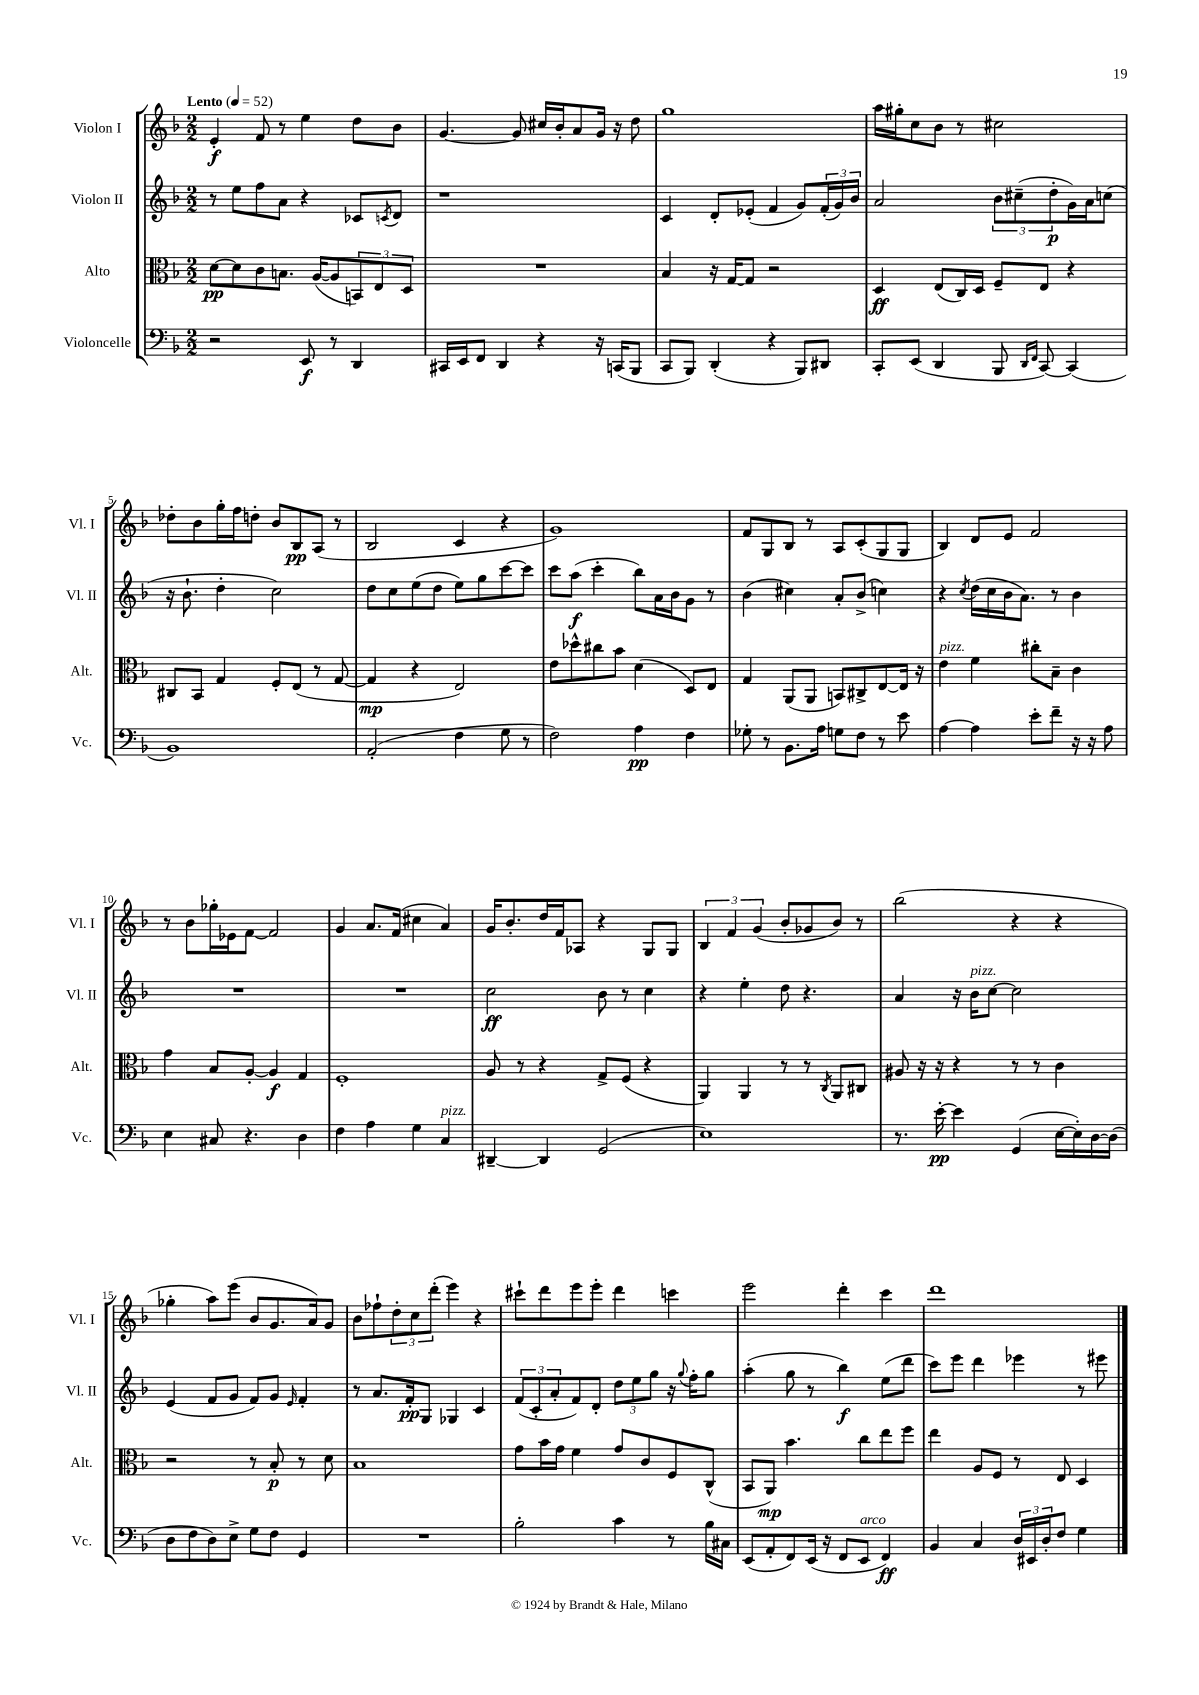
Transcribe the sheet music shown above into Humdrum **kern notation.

**kern	**kern	**kern	**kern
*staff4	*staff3	*staff2	*staff1
*clefF4	*clefC3	*clefG2	*clefG2
*k[b-]	*k[b-]	*k[b-]	*k[b-]
*M2/2	*M2/2	*M2/2	*M2/2
*MM52	*MM52	*MM52	*MM52
2r	[8d\L	8r	4e'/
.	8d\]	8ee\L	.
.	8c\	8ff\	8f/
.	8.B\J	8a\J	8r
8EE/	.	4r	4ee\
.	([16A/LK	.	.
8r	8A/]	.	.
4DD/	12BB/)	8c-/L	8dd\L
.	12E/	.	.
.	.	8qc/	.
.	.	8d/J	8b-\J
.	12D/J	.	.
=	=	=	=
16CC#/LL	1r	1r	[4.g/
16EE/J	.	.	.
8FF/J	.	.	.
4DD/	.	.	.
.	.	.	8g/]
4r	.	.	16cc#/LL
.	.	.	16b-'/J
.	.	.	8a/
16r	.	.	16g/Jk
(16CC/LK	.	.	16r
8BBB-/J	.	.	8dd\
=	=	=	=
8CC/L	4B-/	4c/	1gg
8BBB-/J)	.	.	.
(4DD'/	16r	8d'/L	.
.	[16G/LK	.	.
.	8G/]J	(8e-'/J	.
4r	2r	4f/	.
8BBB-/L)	.	8g/L)	.
8DD#/J	.	(24f'/L	.
.	.	24g/)	.
.	.	24b-/JJ	.
=	=	=	=
8CC'/L	4D/	2a/	16aa\LL
.	.	.	16gg#'\J
(8EE/J	.	.	8cc\
4DD/	(8E/L	.	8b-\J
.	16C/L)	.	8r
.	16D/JJ	.	.
8BBB-/	8F~/L	12b-\L	2cc#\
.	.	(12cc#~\	.
16qqDD/LL	.	.	.
16qqFF/JJ	.	.	.
[8CC/)	8E/J	.	.
.	.	12dd'\	.
(4CC/]	4r	16g\L)	.
.	.	16a\J	.
.	.	(8cc\J	.
=	=	=	=
1BB-)	8C#/L	16r	8dd-'\L
.	.	8.b-`\	.
.	8BB-/J	.	8b-\
.	4G/	4dd'\	16gg'\L
.	.	.	16ff\J
.	.	.	8dd'\J
.	8F'/L	2cc\)	8b-/L
.	(8E/J	.	8B-/
.	8r	.	(8A/J
.	[8G/	.	8r
=	=	=	=
(2AA'/	4G/]	8dd\L	2B-/
.	.	8cc\	.
.	4r	(8ee\	.
.	.	8dd\J	.
4F\	2E/)	8ee\L)	4c/
.	.	8gg\	.
8G\	.	[8ccc\	4r
8r	.	8ccc\]J	.
=	=	=	=
2F\)	8e\L	8ccc\L	1g)
.	8dd-^^\	(8aa\J	.
.	8cc#\	4ccc'\	.
.	8b-\J	.	.
4A\	(4d\	8bb-\L)	.
.	.	16a\L	.
.	.	16b-\J	.
4F\	8D/L)	8g\J	.
.	8E/J	8r	.
=	=	=	=
8G-'\	4G/	(4b-\	8f/L
8r	.	.	8G/
8.BB-\L	(8AA/L	4cc#\)	8B-/J
.	8AA/J	.	8r
16A\Jk	.	.	.
8G\L	8BB/L)	8a'/L	8A/L
8F\J	8C#^/	(8b-^/J	(8c'/
8r	[8E/	4cc\)	8G/
8e\	16E/]Jk	.	8G/J
.	16r	.	.
=	=	=	=
[4A\	4e\	4r	4B-/)
.	.	8qcc/	.
4A\]	4f\	(16dd\LL	8d/L
.	.	16cc\	.
.	.	16b-\J	8e/J
.	.	8.a\J)	.
8e'\L	8cc#'\L	.	2f/
8f~\J	8B-~\J	8r	.
16r	4c\	4b-\	.
16r	.	.	.
8A\	.	.	.
=	=	=	=
4E\	4g\	1r	8r
.	.	.	8b-\L
8C#/	8B-/L	.	16gg-'\L
.	.	.	16e-\J
4.r	[8A'/J	.	[8f\J
.	4A/]	.	2f/]
4D\	4G/	.	.
=	=	=	=
4F\	1F'	1r	4g/
4A\	.	.	8.a/L
.	.	.	(16f/Jk
4G\	.	.	4cc#\
4C/	.	.	4a/)
=	=	=	=
[4DD#~/	8A/	2cc\	16g/LK
.	.	.	8.b-'/
.	8r	.	.
4DD#/]	4r	.	16dd/L
.	.	.	16f/J
.	.	.	8A-/J
(2GG/	8G^/L	8b-\	4r
.	(8F/J	8r	.
.	4r	4cc\	8G/L
.	.	.	8G/J
=	=	=	=
1E)	4AA/)	4r	6B-/
.	.	.	6f/
.	4AA/	4ee'\	.
.	.	.	(6g/
.	8r	8dd\	8b-'/L
.	8r	4.r	8g-/
.	8qC/	.	.
.	8AA/L	.	8b-/J)
.	8C#/J	.	8r
=	=	=	=
8.r	8A#/	4a/	(2bb-\
.	16r	.	.
[16e'\	16r	.	.
4e\]	4r	16r	.
.	.	16b-\LK	.
.	.	[8cc\J	.
(4GG/	8r	2cc\]	4r
.	8r	.	.
[16E\LL	4c\	.	4r
16E'\])	.	.	.
[16D\	.	.	.
(16D\]JJ	.	.	.
=	=	=	=
8D\L	2r	(4e/	4gg-'\
8F\	.	.	.
8D\)	.	8f/L	8aa\L)
8E^\J	.	8g/J	(8eee\J
8G\L	8r	8f/L)	8b-/L
8F\J	8B-'/	8g/J	8.g/
.	.	16qqe/	.
4GG/	8r	4f'/	.
.	.	.	16a/k)
.	8d\	.	8g/J
=	=	=	=
1r	1B-	8r	8b-\L
.	.	8.a/L	8ff-`\
.	.	.	12dd'\
.	.	16f'/k	.
.	.	.	12cc\
.	.	8G/J	.
.	.	.	(12ddd'\J
.	.	4G-/	4eee\)
.	.	4c/	4r
=	=	=	=
2B-'\	8g\L	(12f/L	8ccc#`\L
.	.	12c'/	.
.	16b-\L	.	8ddd\
.	.	12a'/	.
.	16g\JJ	.	.
.	4f\	8f/)	8eee\
.	.	8d'/J	8eee'\J
4c\	8g/L	12dd\L	4ddd\
.	.	12ee\	.
.	8c/	.	.
.	.	12gg\J	.
8r	8F/	16r	4ccc\
.	.	8qqgg/	.
.	.	16ff'\LK	.
16B-\LL	(8C^^/J	8gg\J	.
16C#\JJ	.	.	.
=	=	=	=
(8EE/L	8BB-/L	(4aa'\	2eee\
8AA'/	8AA/J)	.	.
8FF/)	4.b-\	8gg\	.
(16EE/Jk	.	8r	.
16r	.	.	.
8FF/L	.	4bb-\)	4ddd'\
8EE/J	8cc\L	.	.
4FF/)	8ee\	(8ee\L	4ccc\
.	8ff\J	8ddd\J	.
=	=	=	=
4BB-/	4ee\	8ccc\L)	1ddd
.	.	8eee\J	.
4C/	8A/L	4ddd\	.
.	8F/J	.	.
24D/LL	8r	4eee-\	.
24EE#/	.	.	.
24D'/J	.	.	.
8F/J	8E/	.	.
4G\	4D/	8r	.
.	.	8eee#\	.
==	==	==	==
*-	*-	*-	*-
